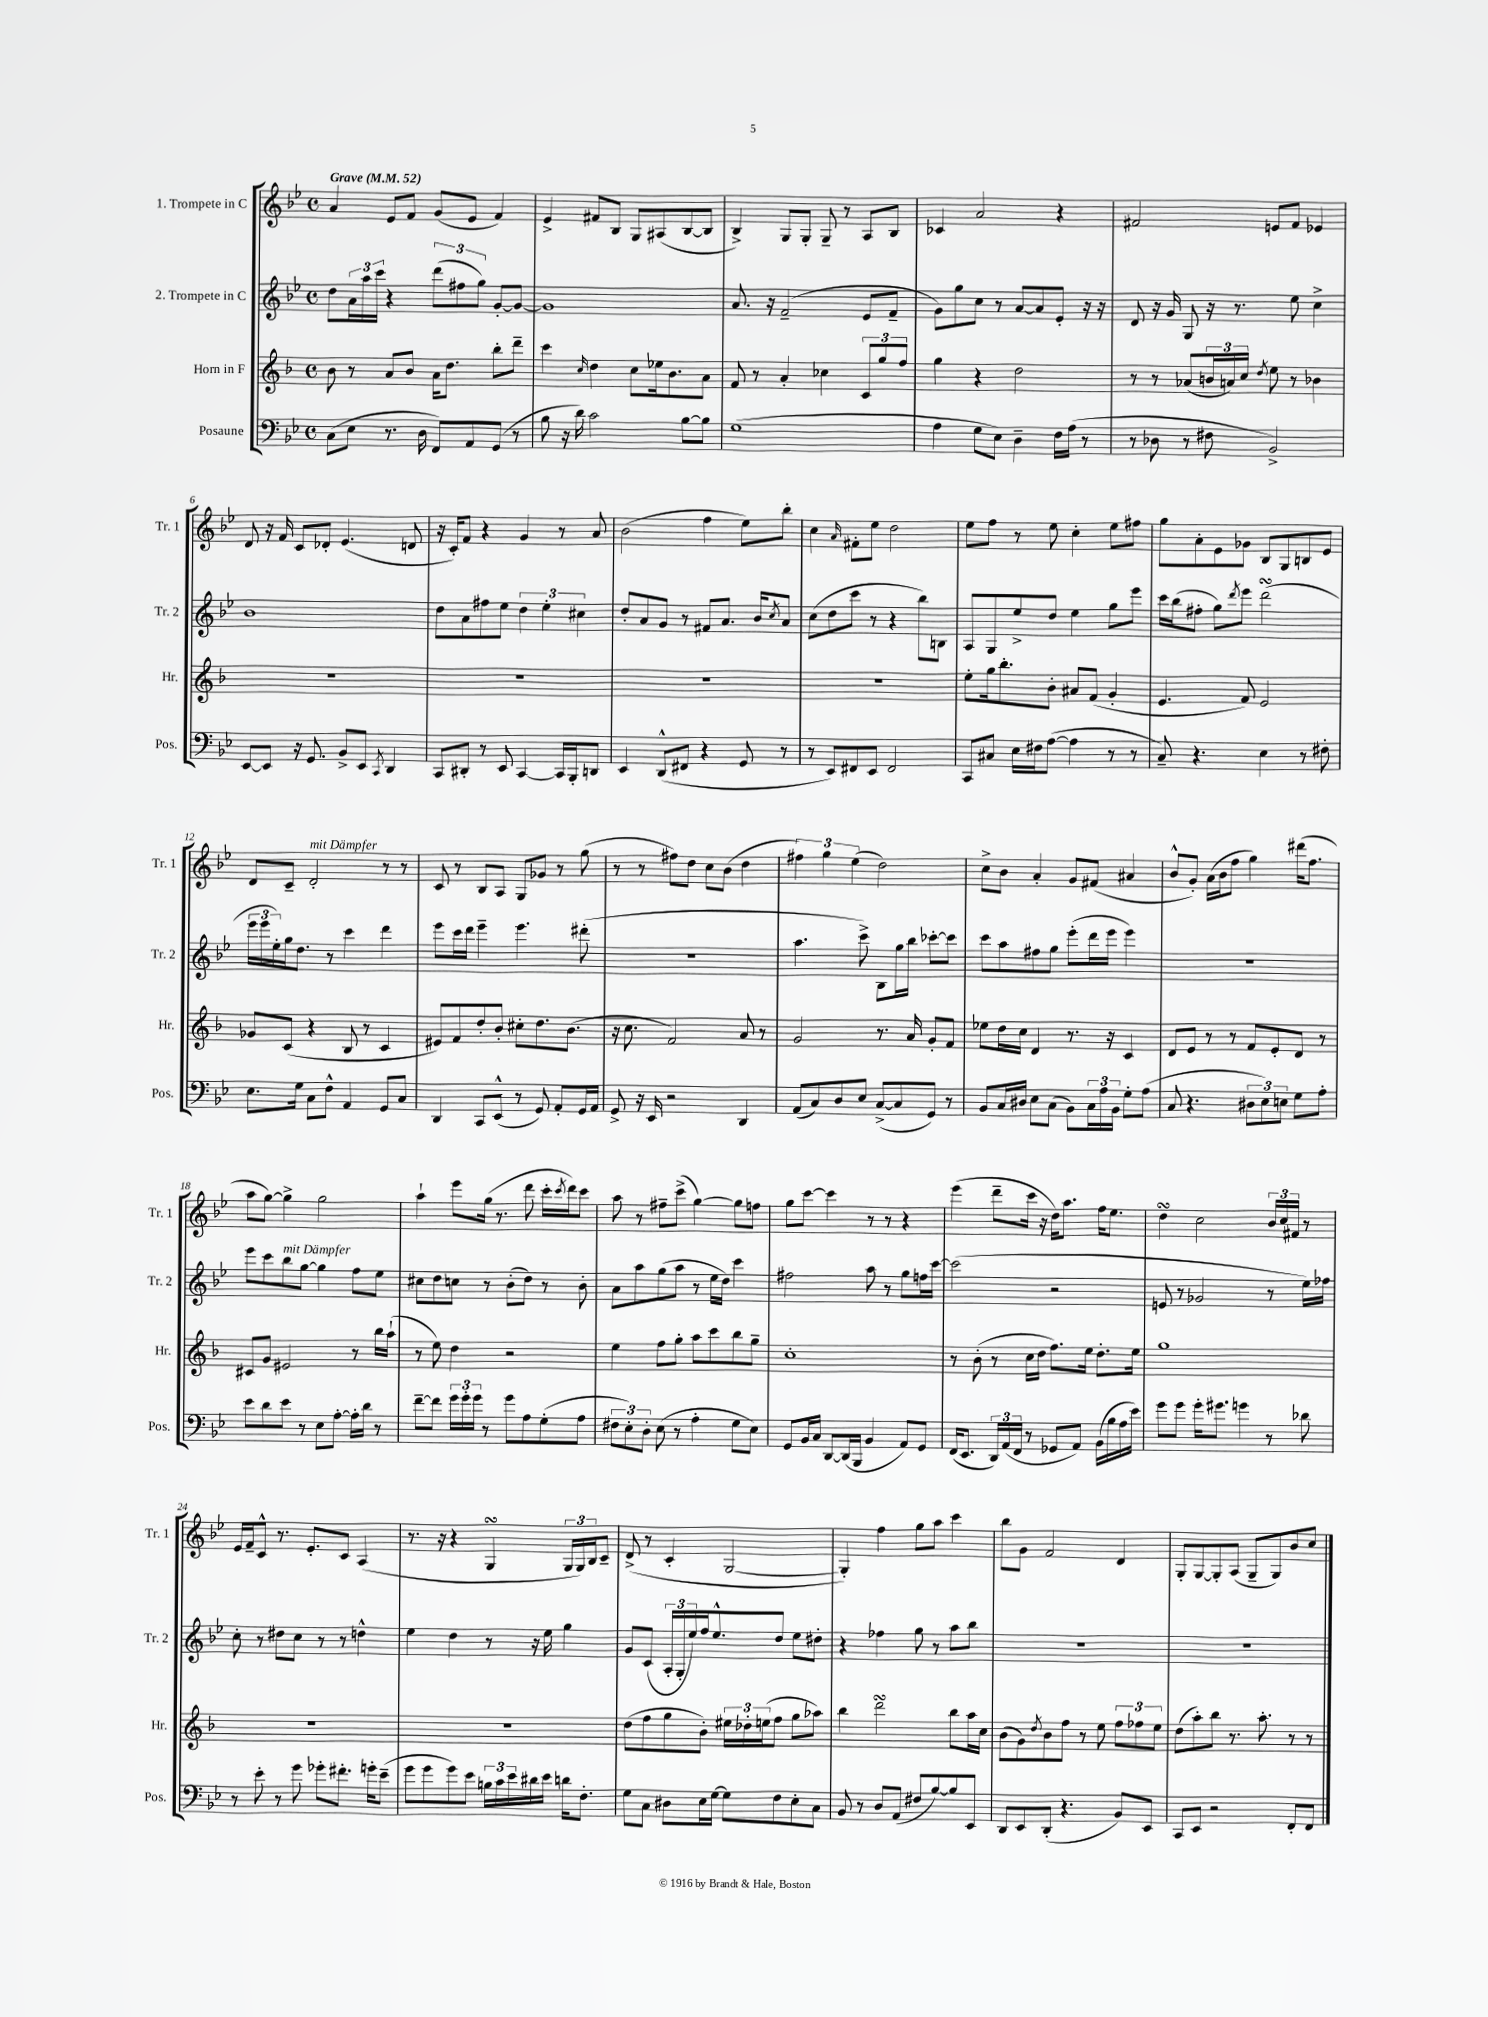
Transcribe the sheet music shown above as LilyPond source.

<<
\new StaffGroup <<
\new Staff = "s0" \with { instrumentName = "1. Trompete in C" shortInstrumentName = "Tr. 1" } {
    \clef treble \key bes \major \defaultTimeSignature \time 4/4 \tempo "Grave" 4 = 52
    a'4 ees'8 f'8 g'8( ees'8 f'4) |
    ees'4-> fis'8 bes8 g8 ais8( bes8~ bes8 |
    bes4->) g8 g8-. g8-- r8 a8 bes8 |
    ces'4 a'2 r4 |
    fis'2 e'8 fis'8 ees'4 |
    d'8 r16 f'16 c'8 des'8-. ees'4.( d'8 |
    r16 c'16-.) f'8 r4 g'4 r8 a'8 |
    bes'2( f''4 ees''8) bes''8-. |
    c''4 \grace { a'16 } fis'8-. ees''8 d''2 |
    ees''8 f''8 r8 ees''8 c''4-. ees''8 fis''8 |
    g''8 a'8-. ees'8 ges'8 bes8 g8 b8 ees'8 |
    d'8 c'8-- d'2-.^\markup { \italic "mit Dämpfer" } r8 r8 |
    c'8 r8 bes8 a8 g8 ges'8 r8 g''8( |
    r8 r8 fis''8) d''8 c''8 bes'8( d''4 |
    \tuplet 3/2 { fis''4) g''4 ees''4( } d''2) |
    c''8-> bes'8 a'4-. g'8 fis'8( ais'4 |
    bes'8-^ g'8-.) a'16( bes'16 f''8 g''4) dis'''16( f''8. |
    a''8 g''8~) g''4-> g''2 |
    a''4-! ees'''8 g''16( r8. d'''8 c'''16-. \acciaccatura { c'''8 } d'''16) c'''8 |
    a''8 r8 fis''8-- c'''8->( g''4~) g''8 f''8 |
    g''8 c'''8~ c'''4 r8 r8 r4 |
    ees'''4( d'''8-- c'''16 r16 d''16) a''8. f''16 ees''8. |
    d''4\turn c''2 \tuplet 3/2 { bes'16 c''16 fis'16 } r8 |
    ees'16 f'16-- c'8-^ r8. ees'8.-. c'8 a4( |
    r8. r16 r4 g4\turn \tuplet 3/2 { g16 g16) bes16 } c'8-- |
    d'8->( r8 c'4-. g2~ |
    g4-.) f''4 g''8 a''8 c'''4 |
    bes''8 g'8 f'2 d'4 |
    g8-. g8~ g8-. a8( g8-- g8) bes'8 c''8 \bar "|." |
}
\new Staff = "s1" \with { instrumentName = "2. Trompete in C" shortInstrumentName = "Tr. 2" } {
    \clef treble \key bes \major \defaultTimeSignature \time 4/4
    d''8 \tuplet 3/2 { a'16 a''16 c'''16 } r4 \tuplet 3/2 { d'''8( fis''8 g''8) } g'8~-. g'8~ |
    g'1 |
    a'8. r16 f'2--( ees'8 f'8-- |
    g'8) g''8 c''8 r8 a'8~ a'8 ees'8-. r16 r16 |
    d'8 r16 g'16 g8 r16 r8. ees''8 c''4-> |
    bes'1 |
    d''8 a'8 fis''8 ees''8 \tuplet 3/2 { d''4 ees''4-. cis''4 } |
    d''8-. a'8 g'8 r8 fis'8 a'8. bes'16 \acciaccatura { c''8 } a'8 |
    c''8( d''8 c'''8 r8 r4 bes''8) b8 |
    a8 g8 ees''8-> d''8 ees''4 g''8 ees'''8 |
    c'''16 bes''16( fis''8-. g''8) \acciaccatura { d'''8 } ees'''8 d'''2\turn( |
    \tuplet 3/2 { ees'''16 ees'''16 ees''16-.) } g''16 d''8. r8 c'''4 d'''4 |
    ees'''8 c'''16 d'''16 ees'''4-- ees'''4. dis'''8-.( |
    R1 |
    a''4. c'''8->) bes8 g''16 bes''16 ces'''8~-. ces'''8 |
    c'''8 a''8 fis''8 g''8 ees'''8-.( d'''16 ees'''16 ees'''4) |
    R1 |
    ees'''8 c'''8 bes''8^\markup { \italic "mit Dämpfer" } g''8~ g''4 f''8 ees''8 |
    cis''8 d''8 c''8 r8 bes'8-.( d''8) r8 bes'8-. |
    a'8 a''8 g''8( a''8 r8 ees''16 d''16) c'''4 |
    fis''2 a''8 r8 g''8 f''16 c'''16~ |
    c'''2( r2 |
    e'8 r8 ges'2 r8 ees''16) fes''16 |
    c''8-. r8 dis''8 c''8 r8 r8 d''4-^ |
    ees''4 d''4 r8 r16 ees''16 g''4 |
    g'8 c'8( \tuplet 3/2 { a16-. g16-. ees''16) } f''16 ees''8.-^ d''8 ees''8 dis''8-. |
    r4 fes''4 g''8 r8 a''8 bes''8 |
    R1 |
    R1 \bar "|." |
}
\new Staff = "s2" \with { instrumentName = "Horn in F" shortInstrumentName = "Hr." } {
    \clef treble \key f \major \defaultTimeSignature \time 4/4
    bes'8 r8 a'8 bes'8 a'16 d''8. bes''8-. d'''8-- |
    c'''4 \grace { c''16 } d''4 c''8 ees''16 bes'8. a'8 |
    f'8 r8 a'4-. ces''4 \tuplet 3/2 { c'8 g''8 f''8 } |
    g''4 r4 d''2 |
    r8 r8 aes'8( \tuplet 3/2 { b'16 a'16) c''16 } \acciaccatura { d''8 } e''8 r8 bes'4 |
    R1 |
    R1 |
    R1 |
    R1 |
    e''8-. g''16 bes''8.-. bes'8-. ais'8 f'8( g'4-. |
    e'4. f'8) e'2 |
    ges'8 c'8( r4 bes8 r8 c'4 |
    eis'8) f'8 d''8-. bes'8-. cis''8-. d''8. bes'8.( |
    r16 c''8. f'2) a'8 r8 |
    g'2 r8. a'16 g'8-. f'8 |
    ees''8 d''16 c''16 d'4 r8. r16 c'4 |
    d'8 e'8 r8 r8 f'8 e'8-. d'8 r8 |
    cis'8 g'8 eis'2 r8 bes''16 a''16-!( |
    r8 e''8) d''4 r2 |
    e''4 f''8 g''8-. a''8 c'''8 bes''8 g''8-- |
    c''1-. |
    r8 bes'8-.( r8 c''16 d''16 f''8.) e''16 d''8.-. e''16 |
    g''1 |
    R1 |
    R1 |
    d''8( f''8 g''8 bes'8-.) \tuplet 3/2 { eis''16 des''16-. e''16( } f''8 g''8 aes''8) |
    bes''4 d'''2\turn bes''8 a''16 c''16 |
    bes'8( g'8) \acciaccatura { d''8 } bes'8 f''8 r8 e''8 \tuplet 3/2 { f''8 fes''8 e''8 } |
    d''8( a''8-.) bes''8 r8. a''8.-. r8 r8 \bar "|." |
}
\new Staff = "s3" \with { instrumentName = "Posaune" shortInstrumentName = "Pos." } {
    \clef bass \key bes \major \defaultTimeSignature \time 4/4
    c8( ees8 r8. d16 f,8) a,8 g,8( r8 |
    bes8 r16 d'16) c'2 bes8~ bes8 |
    g1( |
    a4 g8 ees8) d4-- f16 a16( r8 |
    r8 des8 r8 fis8 bes,2->) |
    ees,8~ ees,8 r16 g,8. bes,8-> ees,8 \acciaccatura { c,8 } d,4 |
    c,8 dis,8-. r8 ees,8 c,4~ c,16 bes,,16-. d,8 |
    ees,4 d,8-^( fis,8 r4 g,8 r8 |
    r8 ees,8) fis,8 ees,8 fis,2 |
    c,8 cis8 ees16 fis16 a8~( a4 r8 r8 |
    c8--) r4. ees4 r8 fis8-. |
    ees8. g16 c8 f8-^ a,4 g,8 c8 |
    d,4 c,8 ees,8-^( r8 g,8) a,8-. g,16 a,16 |
    g,8-> r16 ees,16 r2 d,4 |
    a,8( c8) d8 ees8 c8~->( c8 g,8) r8 |
    bes,8 c16 dis16 ees8 c8( bes,8) \tuplet 3/2 { c16 a16 bes,16 } g8-. a8( |
    c8 r4. \tuplet 3/2 { dis8 ees8) e8 } g8 a8-. |
    ees'8 d'8 ees'8 r8 ees8 a8~-. a16-. d'16 r8 |
    f'8~-- f'8 \tuplet 3/2 { g'16 g'16-. g'16 } r8 g'8 a8 g8-.( a8 |
    \tuplet 3/2 { fis8 ees8-.) d8-. } ees8( r8 a4-. g8 ees8) |
    g,8 bes,16 c16 d,8~ d,16( bes,,16 bes,4 a,8) g,8 |
    f,16( ees,8. \tuplet 3/2 { d,16) a,16( f,16 } r8 ges,8 a,8) bes,16( bes16 a16 ees'16) |
    g'8 g'8 g'16-. gis'8. g'4 r8 des'8 |
    r8 ees'8-. r8 g'8 ges'8-. fis'8.-. g'16-. ees'8--( |
    g'8 g'8 g'8) ees'8 \tuplet 3/2 { b16 c'16 ees'16 } dis'16 ees'16 d'16 f8.-. |
    g8 c8 dis8 ees16 g16~ g8 f8 ees8-. c8 |
    bes,8 r8 d8 a,8( fis8 bes8~) bes8 ees,8 |
    d,8 ees,8 d,8-.( r4. bes,8) ees,8 |
    c,8 ees,8 r2 f,8-. f,8 \bar "|." |
}
>>
>>
